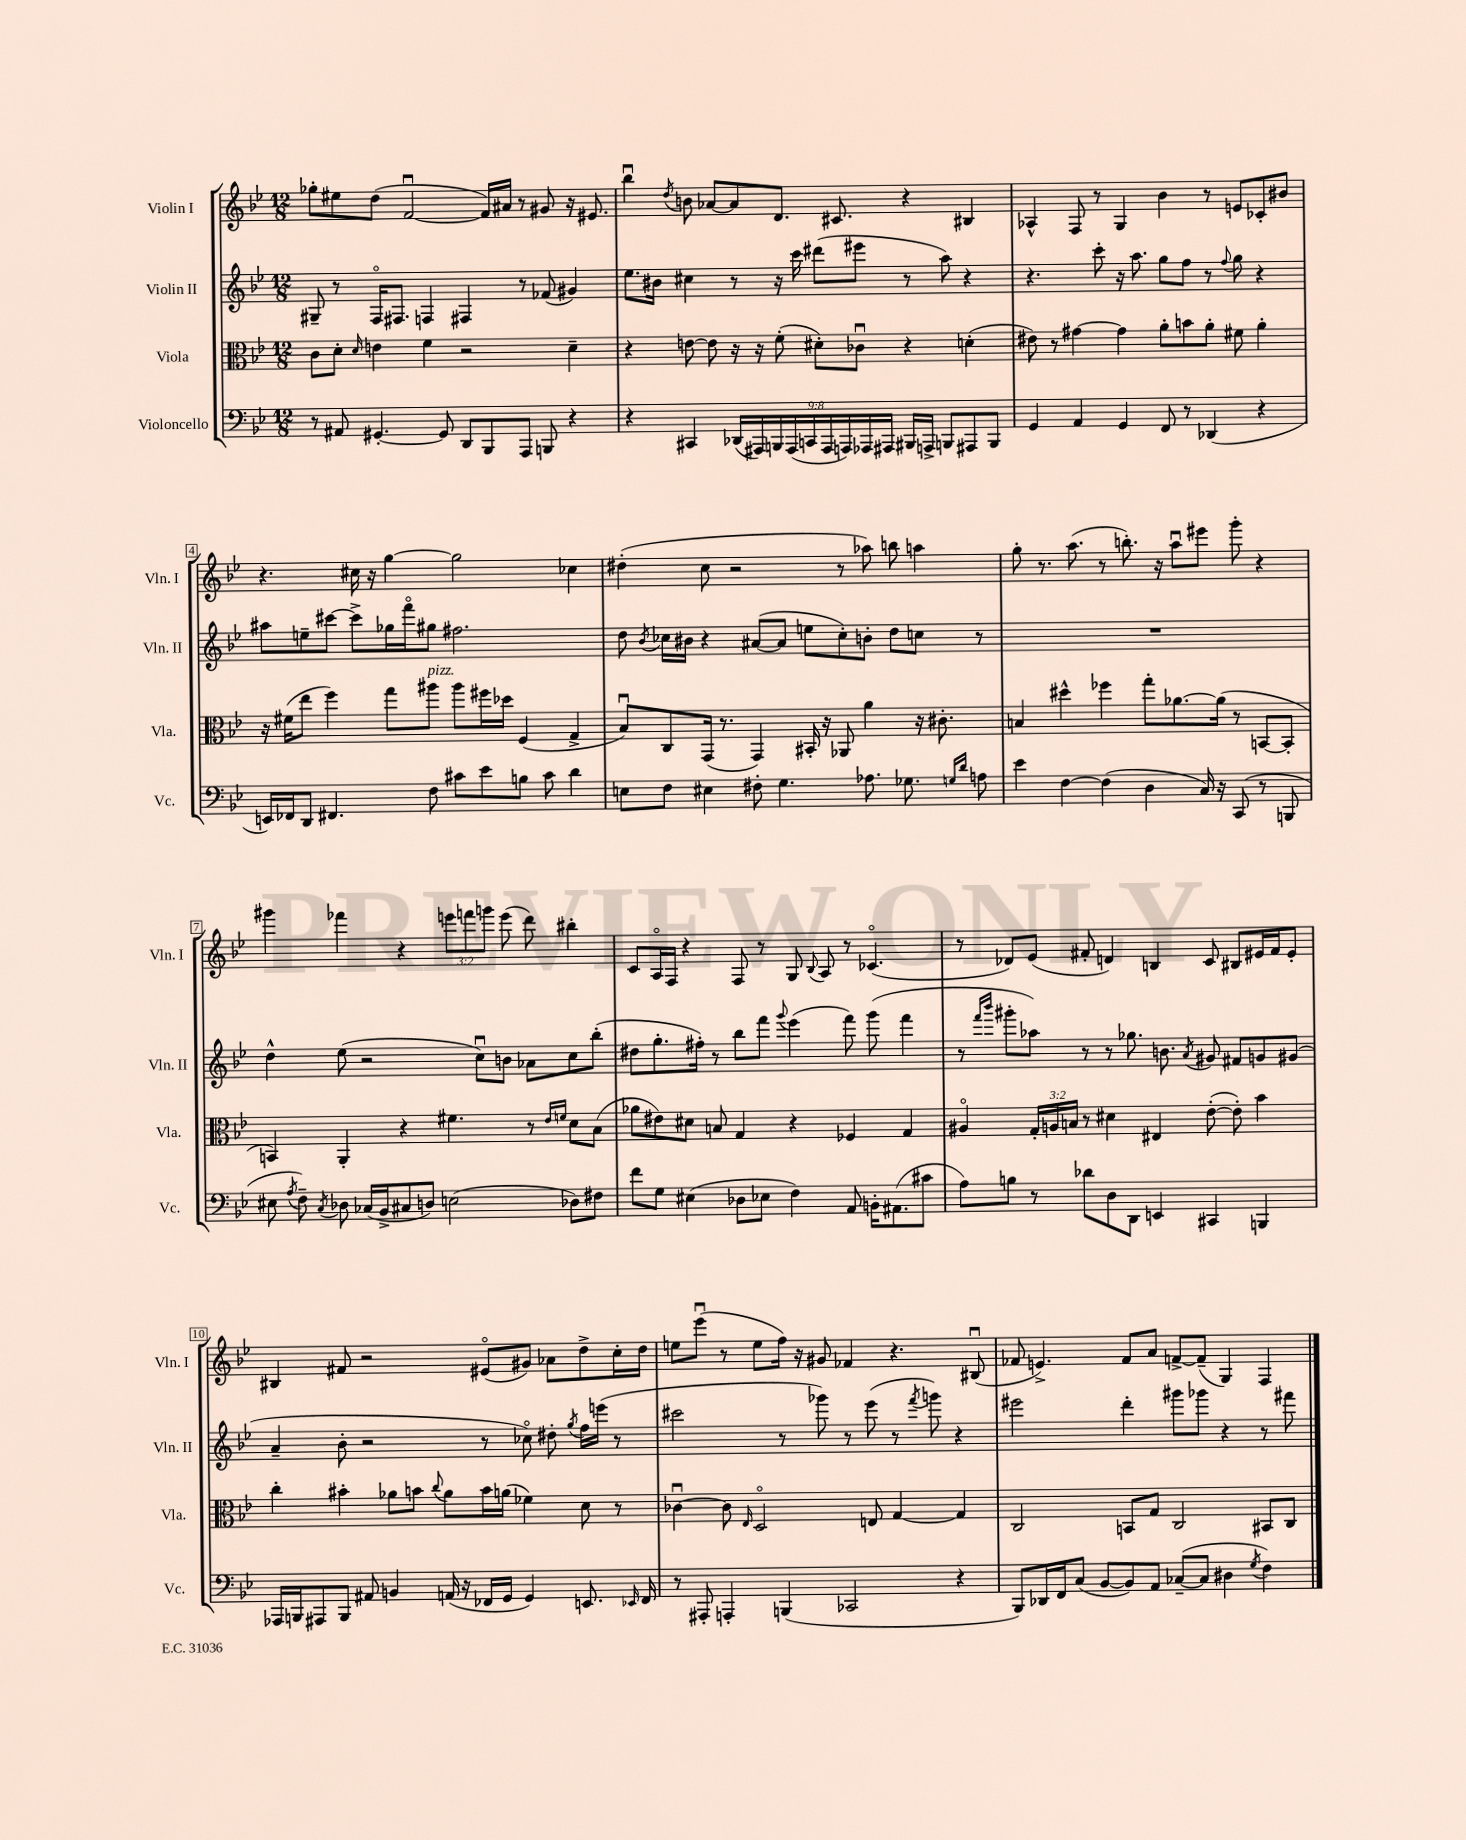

**kern	**kern	**kern	**kern
*part4	*part3	*part2	*part1
*staff4	*staff3	*staff2	*staff1
*I"Violoncello	*I"Viola	*I"Violin II	*I"Violin I
*I'Vc.	*I'Vla.	*I'Vln. II	*I'Vln. I
*clefF4	*clefC3	*clefG2	*clefG2
*k[b-e-]	*k[b-e-]	*k[b-e-]	*k[b-e-]
*M12/8	*M12/8	*M12/8	*M12/8
=1	=1	=1	=1
8r	8c\L	8G#X~/	8gg-X'\L
8AA#X/	8d'\J	8r	8ee#X\
.	16qqd/	.	.
[4.GG#X'/	4en\	16F/KL	(8dd\J
.	.	8.F#X/J	.
.	.	.	[2fu/
.	4f\	4Fn/	.
8GG#/]	.	.	.
8DD/L	2r	4F#X/	.
8BBB-/	.	.	16f/LL])
.	.	.	16a#X/JJ
8AAA/J	.	8r	8r
8BBBn/	.	(8f-X/	8g#X/
4r	4d~\	4g#X/)	16r
.	.	.	8.e#X/
=2	=2	=2	=2
4r	4r	8.ee-\L	4bb-u\
.	.	16b#X\Jk	.
.	.	.	8qdd/
4CC#X/	[8en\	4cc#X\	8bn\
.	8e\]	.	[8a-X/L
(18DD-X/LL	16r	8r	8a-/]
18AAA#X/)	.	.	.
.	16r	.	.
18BBBn/	.	.	.
.	(8f'\	16r	8.d/J
(18AAA#/	.	.	.
.	.	16ccc\	.
18CCn/	.	.	.
.	8d#X'\L)	(8ddd#X\L	.
18AAA#/	.	.	.
.	.	.	8.c#X/
18AAAn/)	.	.	.
.	8c-Xu\J	8eee#X\J	.
18AAA-X/	.	.	.
18AAA#X/JJ	.	.	.
16BBB#X/LL	4r	8r	4r
16AAAn^/JJ	.	.	.
8BBBn/L	.	8aa\)	.
8AAA#X/	(4dn'\	4r	4B#X/
8BBB/J	.	.	.
=3	=3	=3	=3
4GG/	8e#X\)	4.r	4A-X^^/
.	8r	.	.
4AA/	[4g#X\	.	8F/
.	.	8ccc'\	8r
4GG/	4g#\]	16r	4G/
.	.	8.aa\	.
8FF/	8a'\L	8gg\L	4b-\
8r	8bn\	8ff\J	.
(4DD-X/	8a'\J	8r	8r
.	.	8qqff/	.
.	8f#X\	8gg\	8en/L
4r	4a'\	4r	8c-X'/
.	.	.	8b#X/J
!!LO:LB:g=z
=4	=4	=4	=4
16EEn/LL)	16r	8aa#X\L	4.r
16FF-X/J	(16f#X\KL	.	.
8DD/J	8ee-\J	8een~\	.
4.FF#X/	4ff\)	[8ccc#X\J	.
.	.	8ccc#^\L]	16cc#X\
.	.	.	16r
.	8gg\L	16gg-X\L	[4gg\
.	.	16fff\J	.
!	!LO:TX:a:i:t=pizz.	!	!
8F\	8aa#X\J	8gg#X\J	.
8c#X\L	8aa#\L	2.ff#X\	2gg\]
8e-\	16ff#X\L	.	.
.	16dd-X\JJ	.	.
8Bn\J	(4F/	.	.
8c#\	.	.	.
4d\	4G^/	.	4cc-X\
=5	=5	=5	=5
8En\L	8B-u/L)	8dd\	(4dd#X'\
.	.	8qb-/	.
8F\J	8C/	16cc-X\LL	.
.	.	16b#X\JJ	.
4E#X\	(16GG/Jk	4r	8cc\
.	8.r	.	.
.	.	.	2r
8F#X'\	4GG/)	([8a#X/L	.
4.G\	.	8a#/J]	.
.	16BB#X'/	8een\L	.
.	16r	.	.
.	8AA-X/	8cc-'\)	8r
8.A-X\	4a\	8bn'\J	8aa-X\)
.	.	8dd\L	8bbn\
8.G-X\	.	.	.
.	16r	8ccn\J	4aan\
.	8.c#X'\	.	.
16qqGn/LL	.	.	.
16qqd/JJ	.	.	.
8An\	.	8r	.
=6	=6	=6	=6
4e-\	4Bn/	1.r	8gg'\
.	.	.	8.r
[4F\	4dd#X^^\	.	.
.	.	.	(8.aa\
(4F\]	4ff-X\	.	8r
.	.	.	8.bbn'\)
4D\	8gg'\L	.	.
.	.	.	16r
.	[8.a-X\	.	8aau\L
16C/)	.	.	8eee#X\J
16r	(16a-\Jk]	.	.
(8CC/	8r	.	8ggg'\
8r	[8BBn/L	.	4r
8BBBn/	8BB'/J]	.	.
!!LO:LB:g=z
=7	=7	=7	=7
8E#X\	4BBn/)	4dd^^\	4ggg#X\
8qA/	.	.	.
8F~\)	.	.	.
8qC/	.	.	.
8D-X\	4AA'/	(8ee-\	4fff-X\
(16C-X/LL	.	2r	.
16BB-^/J	.	.	.
8C#X/	4r	.	4r
8Dn/J)	.	.	.
(2En\	4.f#X\	.	12eeen\L
.	.	.	12fffn\
.	.	8ccu\L)	.
.	.	.	12gggn\J
.	.	8bn\J	(8eee\
.	8r	8a-X\L	8ddd\)
.	16qqe-/LL	.	.
.	16qqfn/JJ	.	.
8D-X\L)	8d\L	8cc\	4bb#X'\
8F#X\J	(8B-\J	(8bb-'\J	.
=8	=8	=8	=8
8f\L	8a-X\L	8dd#X\L	8c/L
8G\J	8e#X\)	8.gg'\	16A/L
.	.	.	16F/JJ
(4E#X\	8d#X\J	.	4r
.	.	16ff#X'\Jk)	.
.	8Bn/	8r	.
8D-X\L	4G/	8bb-\L	8F/
8E-X\J	.	8fff\J	8r
.	.	8qqggg/	.
4F\)	4r	(4eee-\	8G/
.	.	.	8qqB-/
.	.	.	8A/
8AA/	4F-X/	8fff\)	8r
16BBn'\KL	.	(8ggg\	(4.c-X/
(8.AA#X\	.	.	.
.	4G/	4fff\	.
8c#X\J	.	.	.
=9	=9	=9	=9
8A\L)	4A#X/	8r	8r
.	.	16qqfff/LL	.
.	.	16qqbbb-/JJ	.
8Bn\J	.	8ggg#X'\L	8d-X/L)
8r	24G'/LL	8aa-X\J)	(8e-/J
.	24An/	.	.
.	24Bn/JJ	.	.
8d-X\L	8r	8r	8f#X'/
8D\	4d#X\	8r	4dn/)
8DD\J	.	8.gg-X\	.
4EEn/	4E#X/	.	4Bn/
.	.	8.bn\	.
.	.	8qa/	.
4CC#X/	([8e-'\	8g#X/	8c/
.	8e-'\])	8f#X/L	8B#X/L
4BBBn/	4b-\	8gn/	16e#X/L
.	.	.	16f#/J
.	.	(8g#X/J	8e#'/J
!!LO:LB:g=z
=10	=10	=10	=10
16AAA-X/LL	4cc'\	4a~/	4B#X/
16BBBn/J	.	.	.
8AAA#X/	.	.	.
8BBB/J	4b#X'\	8b-'\	8f#X/
8AA#X/	.	2r	2r
4BBn/	8a-X\L	.	.
.	8bn\J	.	.
.	8qqcc/	.	.
(16AAn/	8a-\L	.	.
16r	.	.	.
16FF-X/LL	16b\L	8r	(8e#X/L
16GG/JJ	(16an\JJ	.	.
4GG/)	4f-X\)	8cc-X\)	8g#X/J)
.	.	8dd#X'\	8a-X\L
.	.	8qgg/	.
8.EEn/	8d\	16ff\LL	8dd^\
.	.	(16eeen\JJ	.
.	8r	8r	16cc'\L
16qqEE-X/	.	.	.
16FF-/	.	.	16dd\JJ
=11	=11	=11	=11
8r	[4c-Xu\	2ccc#X\	8een\L
8AAA#X'/	.	.	(8eee-u\J
4AAAn'/	8c-\]	.	8r
.	16qqE-/	.	.
.	2D/	.	8ee\L
(4BBBn/	.	8r	16ff\Jk)
.	.	.	16r
.	.	8ggg-X\)	8g#X/
2CC-X/	.	8r	4f-X/
.	8En/	(8eee-\	.
.	[4G/	8r	4.r
.	.	8qfff/	.
.	.	8gggn\)	.
4r	4G/]	4r	.
.	.	.	(8B#Xu/
=12	=12	=12	=12
8BBB-/L)	2C/	2eee#X\	8f-X/
16DD-X/L	.	.	4.en^/)
16FF/J	.	.	.
(8C/J	.	.	.
[8BB-/L	.	.	.
8BB-/])	8BBn/L	4ddd'\	8f-/L
8AA/J	8G/J	.	8a/J
([8C-X~/L	2C/	8ggg#X\L	[8fn^/L
8C-/J]	.	8ggg-X\J	(8f~/J]
4D#X\	.	4r	4G/)
8qG/	.	.	.
4F\)	8BB#X/L	8r	4F/
.	8C/J	8fff#X\	.
==	==	==	==
*-	*-	*-	*-
